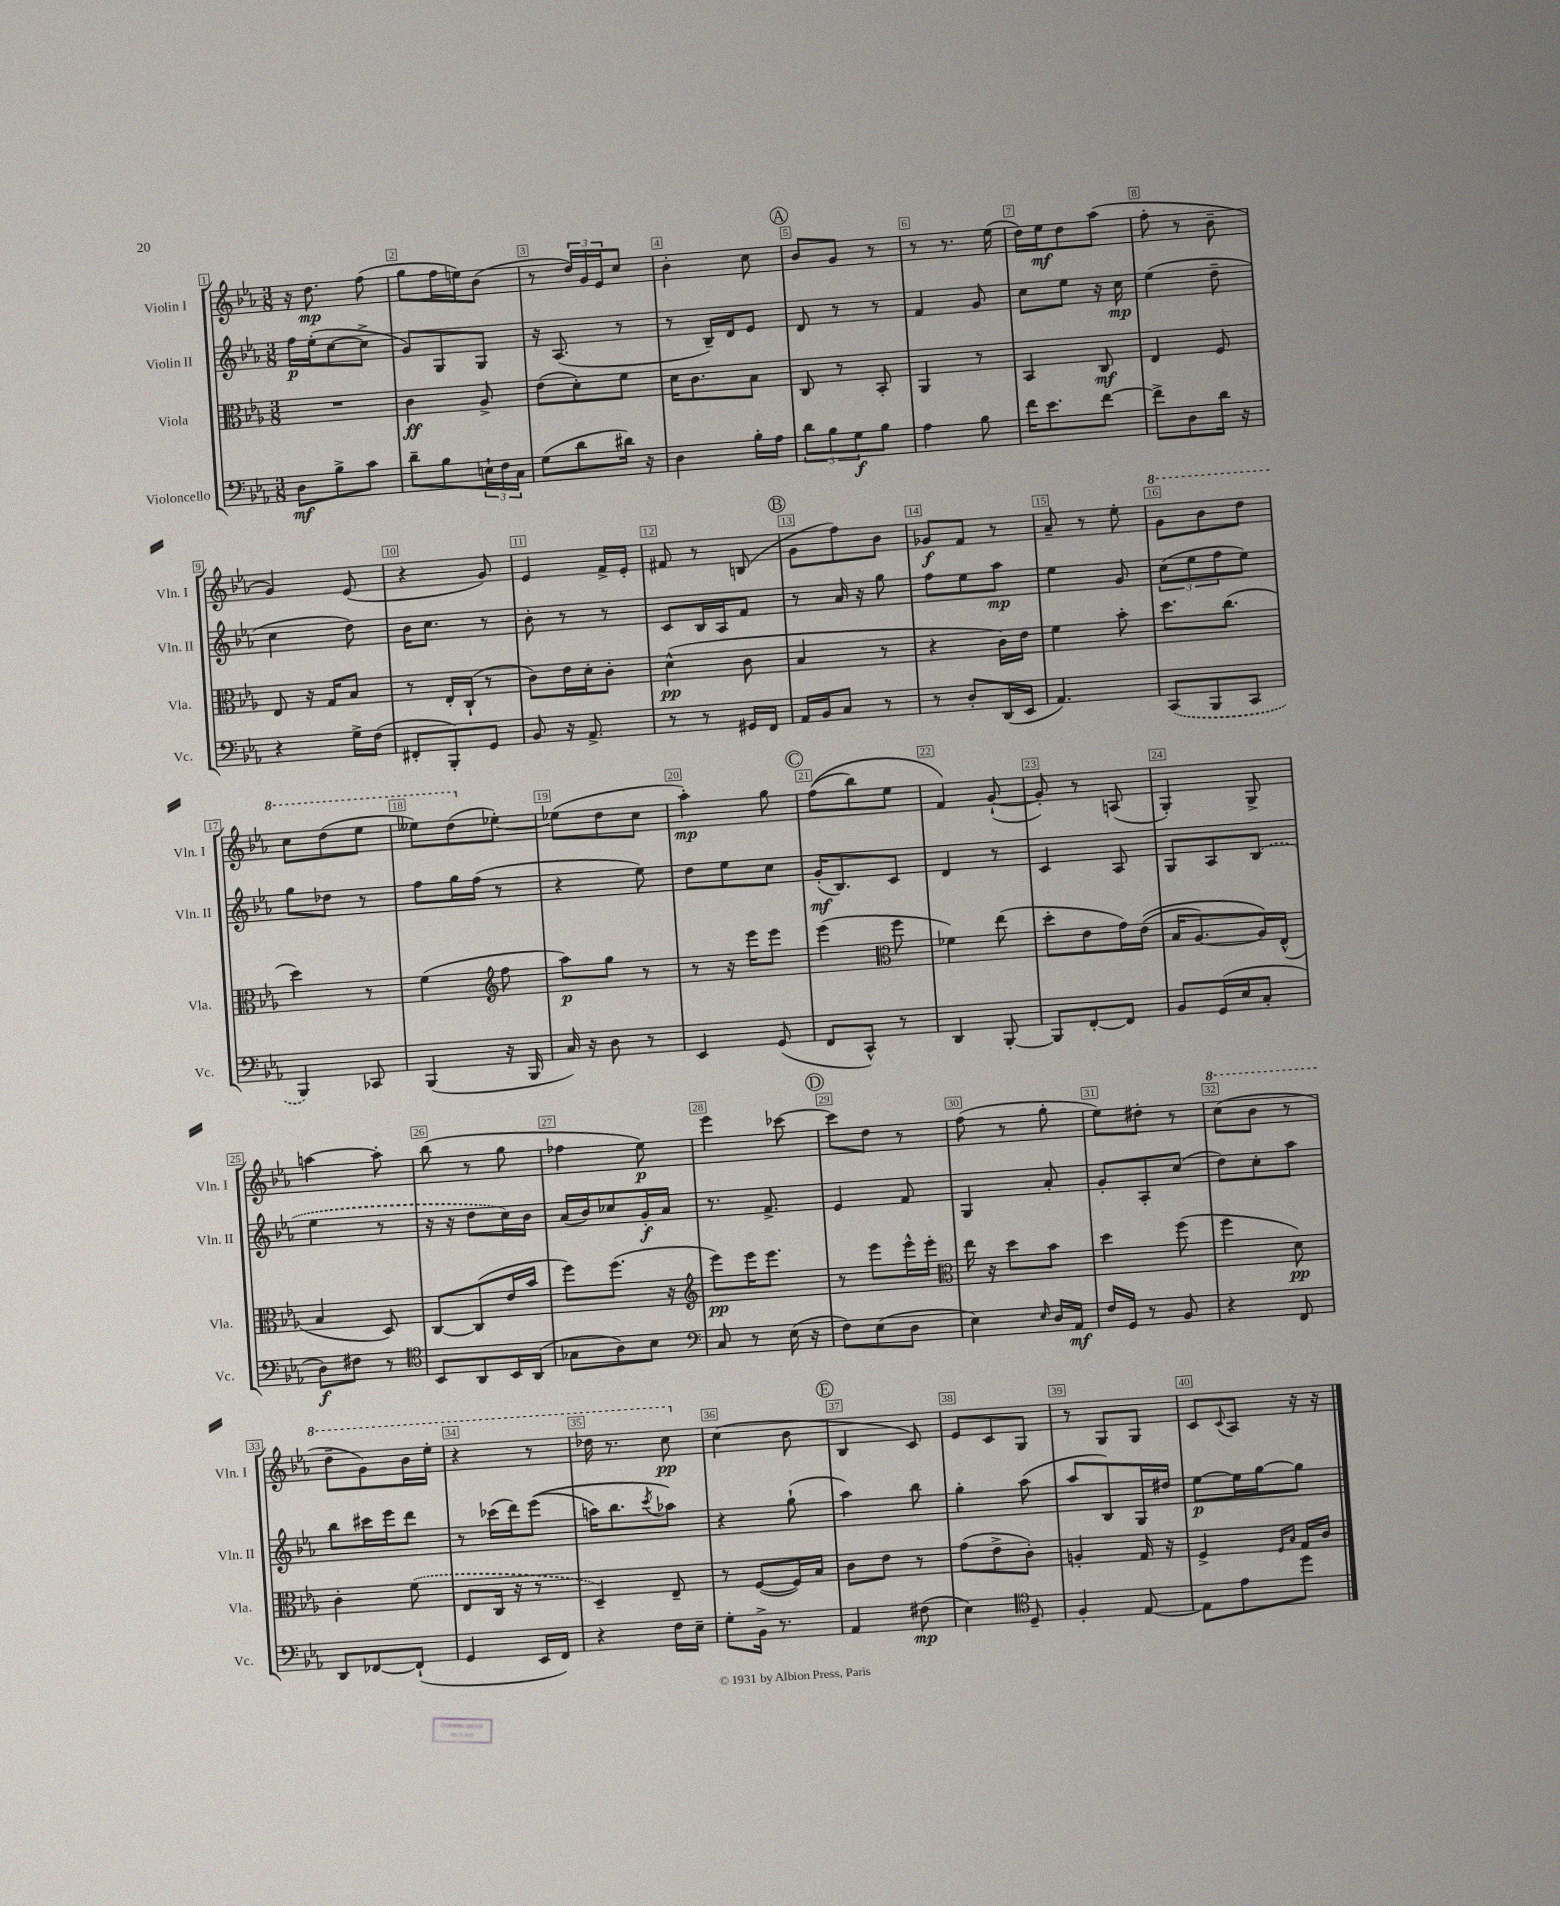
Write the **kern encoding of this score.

**kern	**kern	**kern	**kern
*staff4	*staff3	*staff2	*staff1
*clefF4	*clefC3	*clefG2	*clefG2
*k[b-e-a-]	*k[b-e-a-]	*k[b-e-a-]	*k[b-e-a-]
*M3/8	*M3/8	*M3/8	*M3/8
8D	4.r	16ff	16r
.	.	(16ee-'	8.dd
8B-^	.	[8cc	.
8c	.	8cc^]	(8ff
=	=	=	=
8d~	4c	8g)	8gg
8B-	.	8G	16ff
.	.	.	16ee)
24E`	8A-^	8G	(8b-
24F	.	.	.
24C	.	.	.
=	=	=	=
(8G	(8e-	16r	8r
.	.	(8.A-	.
8d	8d')	.	24dd)
.	.	.	24g
.	.	.	24e-
16d#)	8f	8r	8cc
16r	.	.	.
=	=	=	=
4D	16d	8r	4b-'
.	8.c	.	.
.	.	16B-~)	.
.	.	16d	.
16B-'	8B-	8e-	8cc
16A-	.	.	.
=	=	=	=
12d	8C	8d	8b-
12B-	.	.	.
.	8r	8r	8g
12G	.	.	.
8B-	8BB-'	8r	8r
=	=	=	=
4A-	4AA-	4f	8r
.	.	.	8.r
8B-	8r	8g	.
.	.	.	(16ee-
=	=	=	=
16f	4BB-	8cc	16dd)
8.e-	.	.	16ee-
.	.	8ee-	8dd
[8f	8C	16r	(8aa-
.	.	16cc	.
=	=	=	=
8f^]	4E-	(4ee-	8ff'
8D	.	.	8r
16d	8F	8dd~	8b-~
16r	.	.	.
=	=	=	=
4r	8E-	4cc	4g)
.	16r	.	.
.	16G	.	.
16G^	8B-	8dd)	(8e-
(16F	.	.	.
=	=	=	=
8FF#'	8r	16b-	4r
.	.	8.cc	.
8BBB-')	16E-'	.	.
.	(16C`	.	.
8GG	8r	8r	8g)
=	=	=	=
8BB-	8c)	8b-'	4e-
16r	16e-	8r	.
8.AA-^	16d'	.	.
.	8c'	8r	16f^
.	.	.	16e-'
=	=	=	=
8r	(4d^^	8c	8f#
8r	.	16B-	8r
.	.	16A-	.
16GG#	8c	8f	(8B
16FF	.	.	.
=	=	=	=
16AA-	4B-	8r	8g
16BB-	.	.	.
8C	.	16a-	8ff)
.	.	16r	.
8r	8r	8gg	8b-
=	=	=	=
8r	4r	8ff	8g-
8D'	.	8ee-	8f
(16DD	16c)	8aa-	8r
16EE-	16e-	.	.
=	=	=	=
4.AA-)	4f	4ee-	8a-~
.	.	.	8r
.	8b-'	8g	8ee-'
=	=	=	=
(8CC	8.dd	(12cc	8gg
.	.	12ee-	.
8BBB-	.	.	8bb-
.	.	12ff	.
.	(8.cc	.	.
8CC	.	8ee-)	8ddd
=	=	=	=
4BBB-)	4dd)	8gg	8ccc
.	.	8dd-	(8ddd
8CC-	8r	8r	8eee-
=	=	=	=
(4BBB-	(4f	8ff	8eee--)
.	.	16gg	(8ddd
.	.	(16ff	.
*	*clefG2	*	*
16r	8ff	8r	[8ee-')
16BBB-	.	.	.
=	=	=	=
16C)	8aa-)	4r	(8ee-]
16r	.	.	.
8D	8gg	.	8dd
8r	8r	8ee-)	8cc
=	=	=	=
4EE-	8r	8dd	4aa-')
.	16r	8ee-	.
.	16eee-	.	.
(8GG	8eee-	8cc	8gg
=	=	=	=
8FF	(4eee-	(16g'	&((8ff
.	.	8.B-)	.
8CC^^)	.	.	8bb-)
*	*clefC3	*	*
8r	8ff	8c	8ee-
=	=	=	=
4DD	4f-)	4d	4f&)
[8BBB-'	(8ee-	8r	([8g`
=	=	=	=
8BBB-]	8dd'	4c	8g'])
[8FF'	8e-	.	8r
8FF]	16g)	8A-	(8A
.	&((16e-	.	.
=	=	=	=
8BB-	16B-	8G	4G')
.	[8.A-)	.	.
(16GG	.	8A-	.
16E-	.	.	.
8C'	16A-]&)	(8B-	8G^
.	(16E-^^	.	.
=	=	=	=
8D)	4B-	4ee-	[4aa
8F#	.	.	.
8r	8D)	8r	8aa']
=	=	=	=
*clefC4	*	*	*
8BB-	[8C	16r	(8bb-
.	.	16r	.
8AA-	(8C]	8dd	8r
16BB-	16e-	16cc)	8gg
(16AA-	16b-	16b-	.
=	=	=	=
8G-	8ff)	(16a-	4ff-
.	.	16b-)	.
8A-)	(8.ff	8cc-	.
8B-	.	16g'	8ee-)
.	16r	16a-	.
=	=	=	=
*clefF4	*clefG2	*	*
8C	8eee-)	8.r	4eee-
8r	16eee-	.	.
.	8.eee-	8.f^	.
(16E-	.	.	[8ccc-
16r	.	.	.
=	=	=	=
8F)	8r	4e-	8ccc-]
(8E-	8eee-	.	8dd
8D	16eee-^^	8f	8r
.	16eee-'	.	.
=	=	=	=
*	*clefC3	*	*
4E-)	16ee-	4G	(8ff
.	16r	.	.
.	8dd	.	8r
16qqE-	.	.	.
16D	8b-	8a-'	8gg'
16AA-	.	.	.
=	=	=	=
16F	4dd	8g'	8ee-)
16GG	.	.	.
8r	.	8A-'	8dd#'
8BB-	(8ff	(8cc	8r
=	=	=	=
4r	4ff	8dd)	(8ccc
.	.	8cc'	8bb-
8FF	8d)	8aa-	8r
=	=	=	=
8DD	4c'	8bb-	8ddd~
[8FF-	.	16ccc#	8gg)
.	.	16eee-	.
(8FF-`]	(8f	8ddd	16bb-
.	.	.	16eee-'
=	=	=	=
4GG	8E-	8r	4r
.	16C	(16ccc-	.
.	16r	16ddd)	.
16EE-	8r	&((8eee-	8r
16FF)	.	.	.
=	=	=	=
4r	4D~)	16aa)	16ddd-
.	.	8.bb-	8.r
.	.	8qccc	.
16F	8E-~	8aa-&)	8ccc
16E-~	.	.	.
=	=	=	=
8G'	8r	4r	(4cc
16BB-^	([8F	.	.
8.r	.	.	.
.	16F])	(8gg`	8b-
.	16B-	.	.
=	=	=	=
4AA-	8c	4aa-)	4B-
.	8e-	.	.
(8F#	8r	8bb-	8c)
=	=	=	=
4E-)	(8g	4gg'	8e-
.	8e-^	.	8c
*clefC4	*	*	*
8D~	8c')	(8aa-	8G
=	=	=	=
4F'	4A'	8aa-	8r
.	.	8B-)	8G
[8E-	16G	16G	8G
.	16r	16dd#	.
=	=	=	=
8E-]	4F^	[8ee-	8c
.	.	.	8qqc
8e-	.	16ee-]	8A-
.	.	[16gg	.
.	16qqF	.	.
.	16qqB-	.	.
8dd	16G	8gg]	16r
.	16c	.	16r
==	==	==	==
*-	*-	*-	*-
